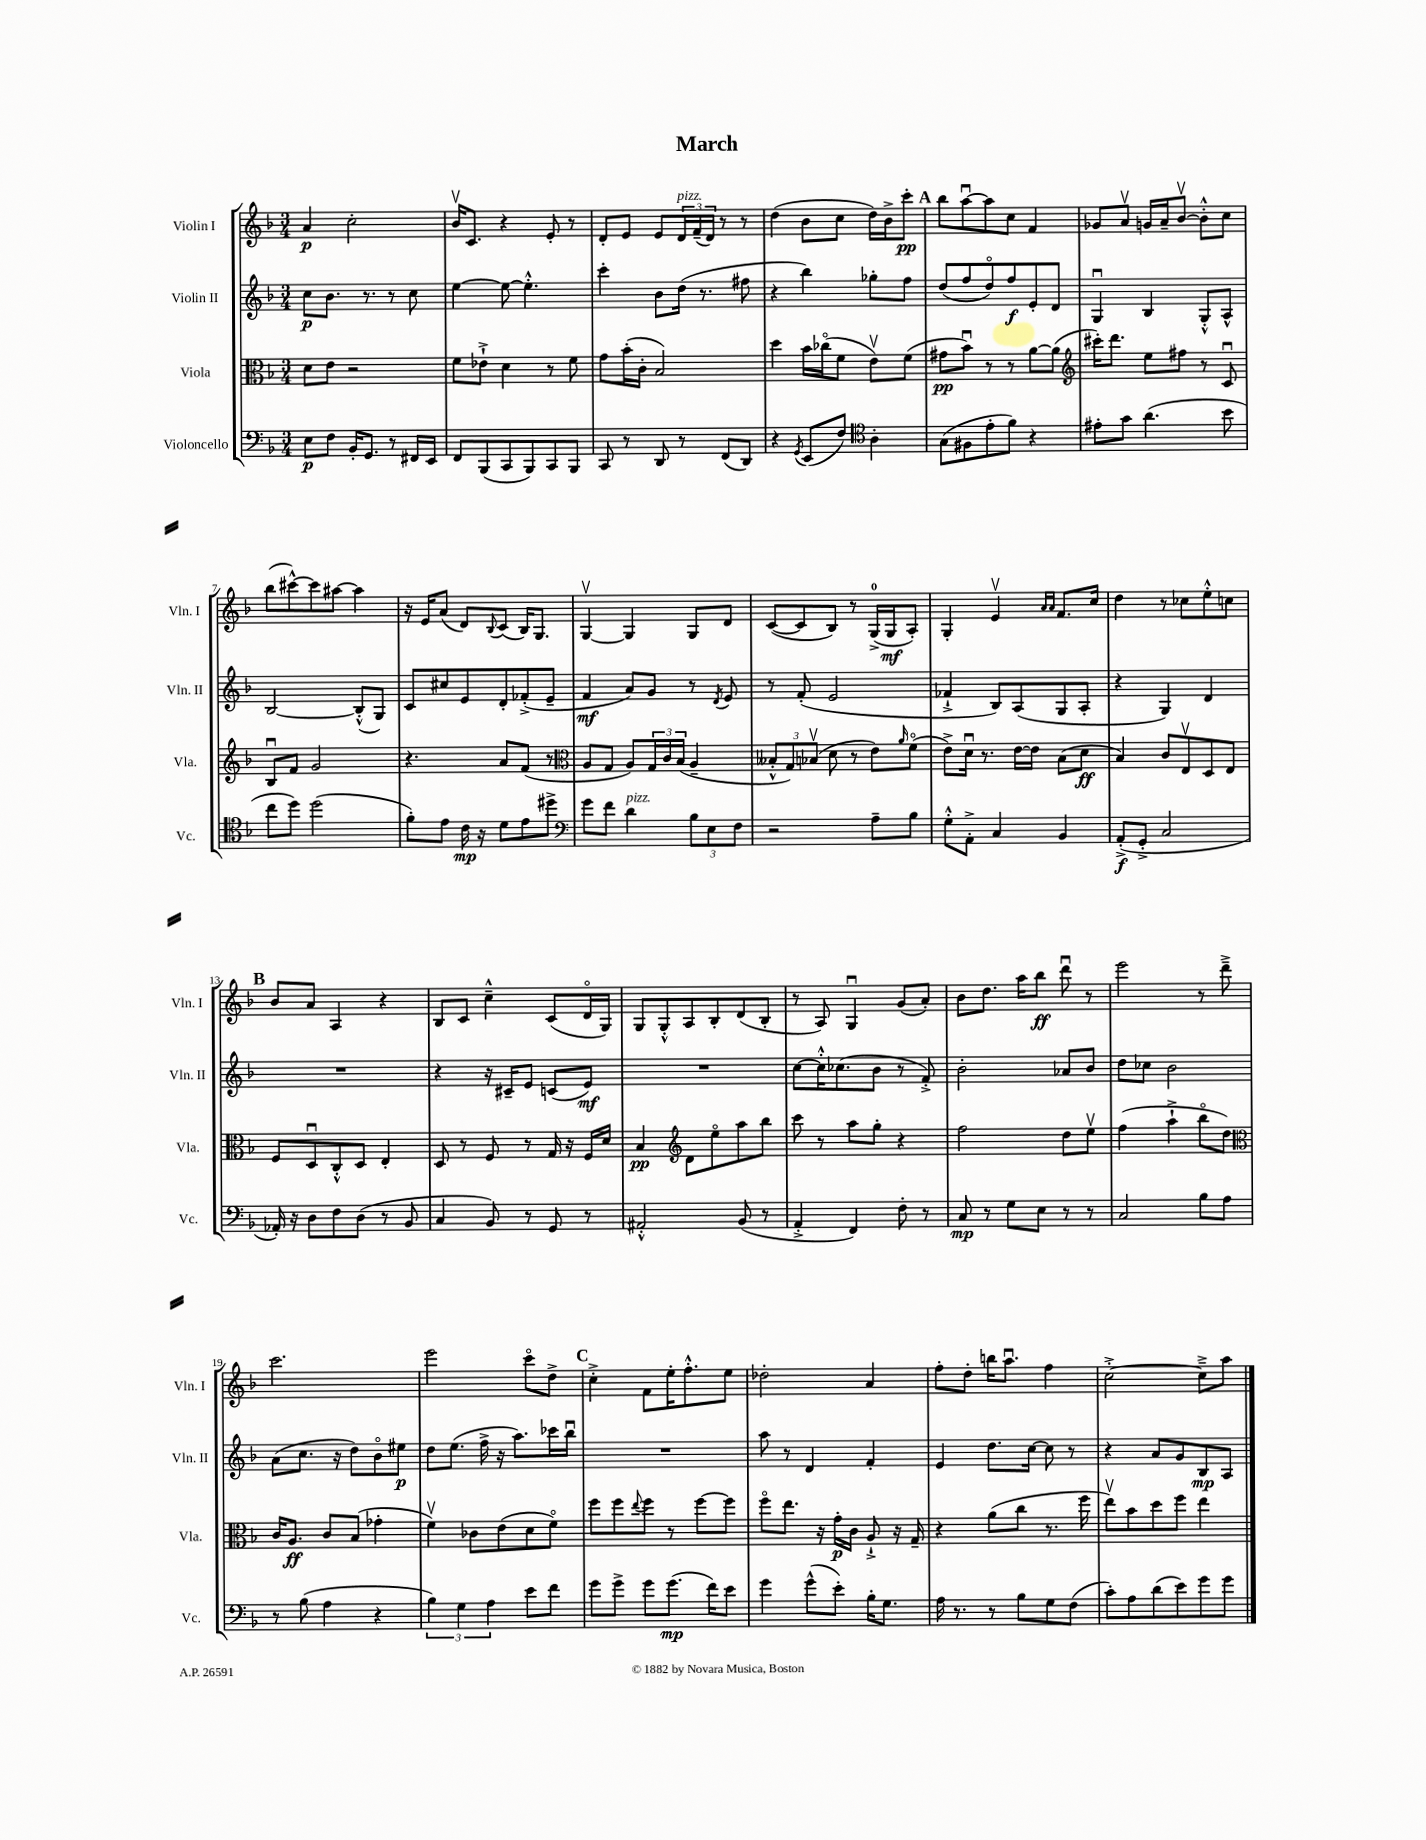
\header { title = "March" }
<<
\new StaffGroup <<
\new Staff = "s0" \with { instrumentName = "Violin I" shortInstrumentName = "Vln. I" } {
    \clef treble \key f \major \numericTimeSignature \time 3/4
    a'4\p c''2-. |
    bes'16\upbow c'8. r4 e'8-. r8 |
    d'8-. e'8 e'8 \tuplet 3/2 { d'16^\markup { \italic "pizz." } f'16--( d'16) } r8 r8 |
    d''4( bes'8 c''8 d''16) bes'16-> c'''8-.\pp |
    \mark \markup { \bold "A" } bes''8 a''8~\downbow a''8 c''8 f'4 |
    ges'8 a'8\upbow g'16 a'16-- bes'8~\upbow bes'8-.-^ c''8 |
    bes''8( cis'''8~-^) cis'''8 ais''8~ ais''4 |
    r16 e'16 a'8( d'8) \appoggiatura { bes8 } c'8( bes16) g8. |
    g4~\upbow g4 g8 d'8 |
    c'8~( c'8 bes8) r8 g16-0->( g16\mf a8-.) |
    g4-. e'4\upbow \grace { a'16 a'16 } f'8. c''16 |
    d''4 r8 ces''8 e''8-.-^ c''8 |
    \mark \markup { \bold "B" } bes'8 a'8 a4 r4 |
    bes8 c'8 c''4---^ c'8( d'16\flageolet g16) |
    g8 g8-.-^ a8 bes8-. d'8( bes8-. |
    r8 a8) g4\downbow g'8( a'8-.) |
    bes'8 d''8. a''16 bes''8\ff d'''8\downbow r8 |
    e'''2 r8 d'''8---> |
    c'''2. |
    e'''2 c'''8\flageolet d''8-> |
    \mark \markup { \bold "C" } c''4-.-> f'8 e''16-. f''8.-.-^ e''8 |
    des''2-. a'4 |
    f''8-. d''8-. b''16 a''8.\downbow f''4 |
    c''2~-.-> c''8---> a''8 \bar "|." |
}
\new Staff = "s1" \with { instrumentName = "Violin II" shortInstrumentName = "Vln. II" } {
    \clef treble \key f \major \numericTimeSignature \time 3/4
    c''8\p bes'8. r8. r8 c''8 |
    e''4~ e''8~ e''4.-.-^ |
    c'''4-. bes'8 d''16( r8. fis''8 |
    r4 bes''4) ges''8-. f''8 |
    \mark \markup { \bold "A" } d''8( f''8 d''8\flageolet) f''8\f e'8-. d'8 |
    g4\downbow bes4 g8-.-^ a8-^ |
    bes2~ bes8-.-^( g8) |
    c'8 cis''8 e'8 d'8-. fes'8-.->( e'8-- |
    f'4\mf a'8) g'8 r8 \acciaccatura { d'8 } e'8 |
    r8 f'8-.( e'2 |
    fes'4-!-> bes8) a8( g8 a8-. |
    r4 g4) d'4 |
    \mark \markup { \bold "B" } R2. |
    r4 r16 cis'16-- e'8 c'8( e'8\mf) |
    R2. |
    c''8~ c''16-.-^ ces''8.( bes'8 r8 f'8-.->) |
    bes'2-. aes'8 bes'8 |
    d''8 ces''8 bes'2 |
    a'8( c''8. r16 d''8) bes'8\flageolet eis''8\p |
    d''8 e''8.( f''16-> r16 a''8.) ces'''16 bes''16\downbow |
    \mark \markup { \bold "C" } R2. |
    a''8 r8 d'4 f'4-. |
    e'4 d''8. c''16~ c''8 r8 |
    r4 a'8 g'8 bes8\mp a8 \bar "|." |
}
\new Staff = "s2" \with { instrumentName = "Viola" shortInstrumentName = "Vla." } {
    \clef alto \key f \major \numericTimeSignature \time 3/4
    d'8 e'8 r2 |
    f'8 ees'8-!-> d'4 r8 f'8 |
    g'8 bes'16-.( c'16-. bes2) |
    d''4 bes'16 ces''16\flageolet( f'8 e'8\upbow) f'8( |
    \mark \markup { \bold "A" } gis'8\pp bes'8\downbow) r8 r8 a'8~ a'8( |
    \clef treble cis'''16-.) d'''8. e''8 fis''8 r8 c'8\downbow |
    bes8\downbow f'8 g'2 |
    r4. a'8 f'8( r8 |
    \clef alto a8 g8 a8) \tuplet 3/2 { g16 c'16 bes16( } a4-- |
    \tuplet 3/2 { beses8-.-^ g8) bes8\upbow( } d'8 r8 e'8) \grace { a'16 } f'8\flageolet( |
    e'8->) d'16\downbow r8. e'16~ e'16 bes8( d'8\ff |
    bes4) c'8 e8\upbow d8 e8 |
    \mark \markup { \bold "B" } f8 d8\downbow c8-.-^ d8 e4-. |
    d8 r8 f8 r8 g16 r16 f16 d'16 |
    bes4\pp \clef treble d'8 e''8\flageolet a''8 bes''8 |
    c'''8 r8 a''8 g''8-. r4 |
    f''2 d''8 e''8\upbow |
    f''4( a''4-!-> bes''8\flageolet d''8) |
    \clef alto c'16 a8.\ff c'8 bes8( ges'4-. |
    f'4\upbow) ces'8 e'8( d'8 f'8\flageolet) |
    \mark \markup { \bold "C" } f''8 f''8 \appoggiatura { e''8 } f''8 r8 f''8~ f''8 |
    f''8\flageolet e''8. r16 g'16-.\p c'16 a8-!-> r16 g16-- |
    r4 a'8( c''8 r8. f''16 |
    e''8\upbow) bes'8 d''8 f''8 e''4 \bar "|." |
}
\new Staff = "s3" \with { instrumentName = "Violoncello" shortInstrumentName = "Vc." } {
    \clef bass \key f \major \numericTimeSignature \time 3/4
    e8\p f8 bes,16-. g,8. r8 fis,16 e,16 |
    f,8 bes,,8( c,8 bes,,8) c,8 bes,,8 |
    c,8 r8 d,8 r8 f,8( d,8) |
    r4 \acciaccatura { g,8 } e,8( f8) \clef tenor a4-. |
    \mark \markup { \bold "A" } g8( fis8 e'8-. f'8) r4 |
    eis'8-. g'8 a'4.( bes'8 |
    c''8 d''8) d''2( |
    f'8-.) e'8 c'16\mp r16 d'8 e'8 dis''8-> |
    \clef bass g'8 f'8 d'4^\markup { \italic "pizz." } \tuplet 3/2 { bes8 e8 f8 } |
    r2 a8-- bes8 |
    g8-.-^ a,8-.-> c4 bes,4 |
    a,8-.->\f( g,8-.-> c2 |
    \mark \markup { \bold "B" } aes,16-.) r16 d8 f8 d8( r8 bes,8 |
    c4 bes,8) r8 g,8 r8 |
    ais,2-.-^ bes,8( r8 |
    a,4-.-> f,4) f8-. r8 |
    c8\mp r8 g8 e8 r8 r8 |
    c2 bes8 a8 |
    r8 bes8( a4 r4 |
    \tuplet 3/2 { bes4) g4 a4 } e'8 f'8 |
    \mark \markup { \bold "C" } g'8 g'8-> g'8 g'8.\mp( f'16) e'8 |
    g'4 g'8-^( e'8-.) bes16-. g8. |
    a16 r8. r8 bes8 g8 f8( |
    c'8-.) a8 d'8( e'8) g'8 g'8 \bar "|." |
}
>>
>>
